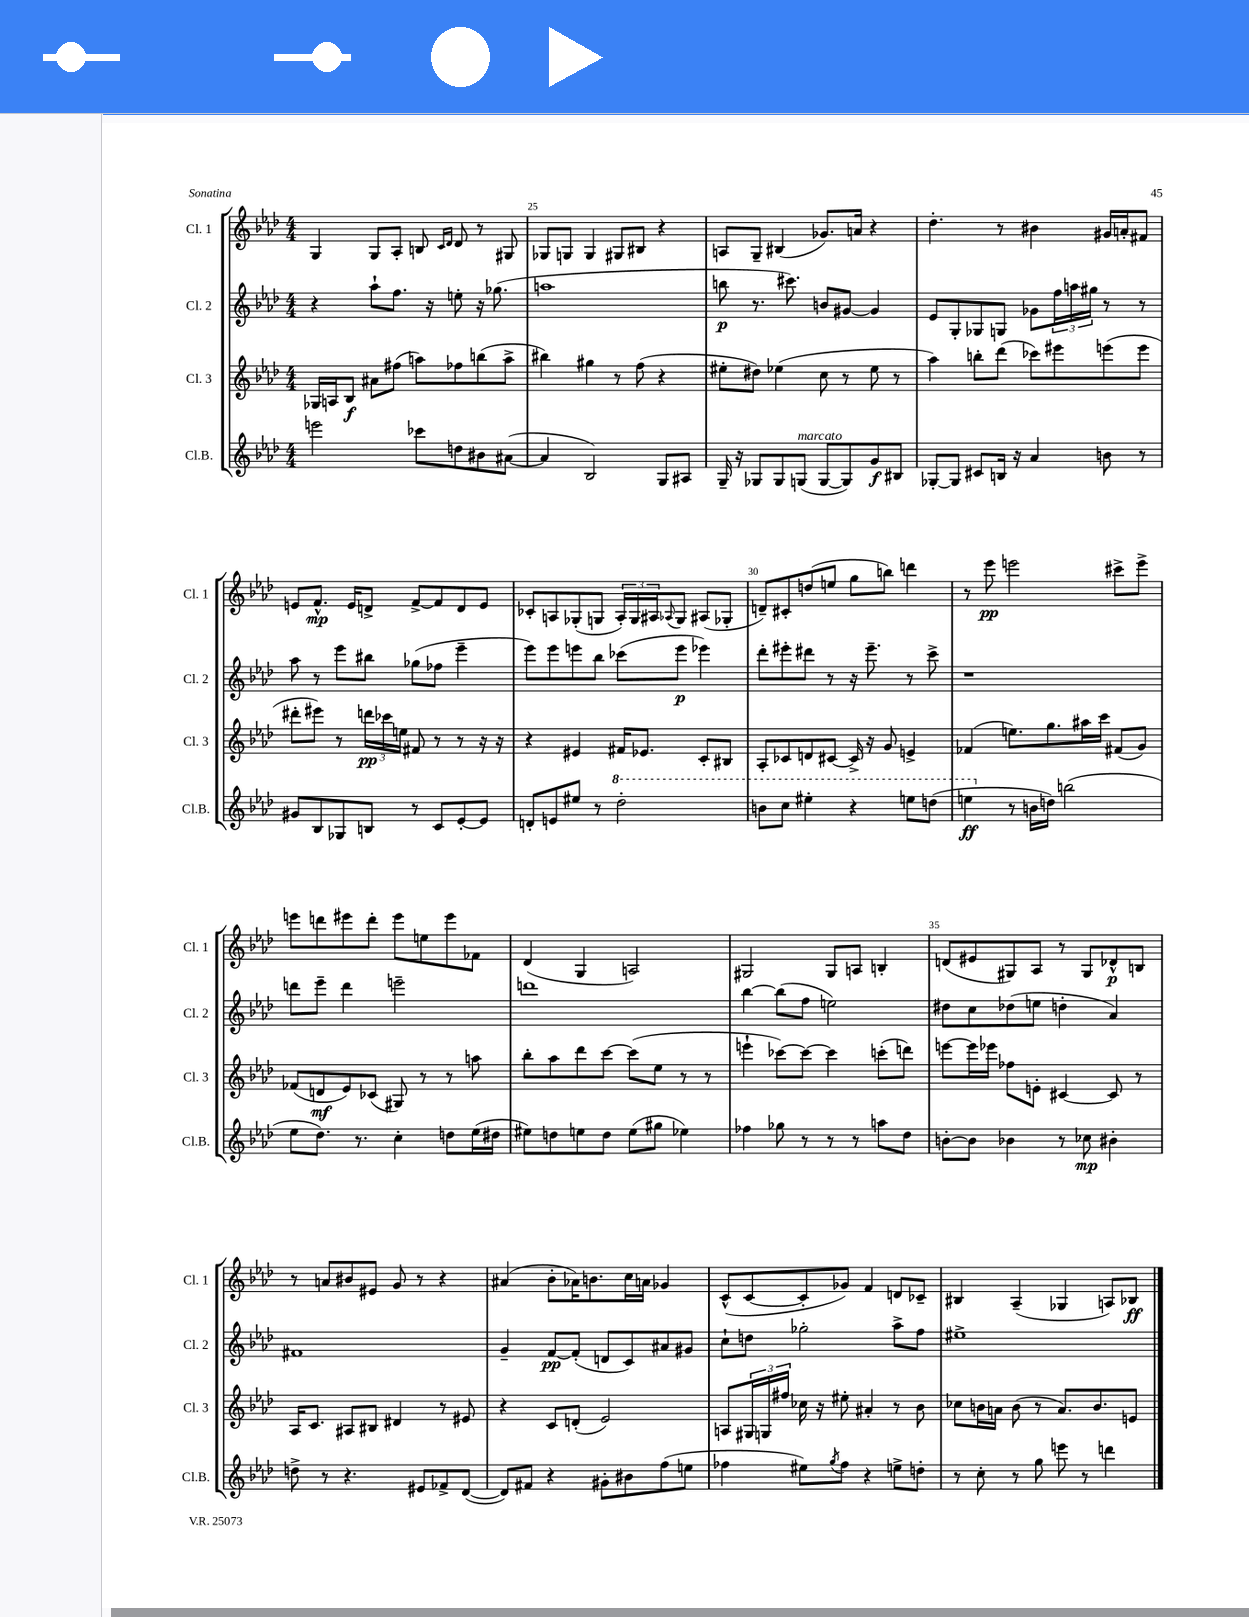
<<
\new StaffGroup <<
\new Staff = "s0" \with { instrumentName = "Cl. 1" shortInstrumentName = "Cl. 1" } {
    \clef treble \key aes \major \numericTimeSignature \time 4/4
    g4 g8 aes8-. b8 \grace { c'16 des'16 } des'8 r8 gis8 |
    ges8 g8 g4 gis8 bis8 r4 |
    a8 g8-- bis4( ges'8.) a'16 r4 |
    des''4.-. r8 bis'4 gis'16 a'16-. fis'8 |
    e'8 f'8.-^\mp e'16 d'8-> f'8~-> f'8 d'8 e'8 |
    ces'8-. a8 ges8-.( g8 \tuplet 3/2 { a16-.) g16 ais16 } \appoggiatura { aes8 } g8 ais8( ges8-. |
    d'8--) cis'8-. d''8( e''8 g''8 b''8) d'''4 |
    r8 ees'''8\pp e'''2 cis'''8-> e'''8-> |
    e'''8 d'''8 eis'''8 d'''8-. eis'''8 e''8 eis'''8 fes'8 |
    des'4( g4 a2) |
    gis2 gis8 a8 b4-. |
    d'8( eis'8 gis8) aes8 r8 gis8 des'8-^\p b8 |
    r8 a'8 bis'8 eis'8 g'8 r8 r4 |
    ais'4( bes'8-. aes'16) b'8. c''16 a'16 ges'4 |
    c'8-^( c'8~ c'8-. ges'8) f'4 d'8 ces'8-- |
    bis4 aes4--( ges4 a8) bes8\ff \bar "|." |
}
\new Staff = "s1" \with { instrumentName = "Cl. 2" shortInstrumentName = "Cl. 2" } {
    \clef treble \key aes \major \numericTimeSignature \time 4/4
    r4 aes''8-! f''8. r16 e''8-. r16 ges''8.( |
    a''1 |
    b''8\p r8. cis'''8.) b'8 gis'8~ gis'4 |
    ees'8 g8-. ges8 g8 ges'8 \tuplet 3/2 { f''16 a''16 gis''16 } r8 r8 |
    aes''8 r8 ees'''8 bis''8 ges''8( fes''8 ees'''4-- |
    ees'''8) ees'''8 e'''8 bes''8 ces'''8( e'''8\p ees'''4) |
    des'''8-. eis'''8-. dis'''8 r8 r16 eis'''8.-- r8 c'''8-> |
    r1 |
    d'''8 ees'''8-- d'''4 e'''2-- |
    d'''1 |
    bes''4~ bes''8( f''8 e''2) |
    dis''8 c''8 des''8( e''8 d''4-. aes'4) |
    fis'1 |
    g'4-- f'8~\pp f'8-.( d'8 c'8) ais'8 gis'8 |
    c''8-! d''8 ges''2-. aes''8-> f''8 |
    eis''1-> \bar "|." |
}
\new Staff = "s2" \with { instrumentName = "Cl. 3" shortInstrumentName = "Cl. 3" } {
    \clef treble \key aes \major \numericTimeSignature \time 4/4
    ges16 a16 bes8\f ais'8 fis''8( a''8) fes''8 b''8( a''8-> |
    bis''4) gis''4 r8 f''8( r4 |
    eis''8-. dis''8) ees''4( c''8 r8 ees''8 r8 |
    aes''4) b''8-. des'''8( ces'''8) eis'''8 e'''8( e'''8 |
    dis'''8-. eis'''8) r8 \tuplet 3/2 { d'''16\pp ces'''16 e''16 } fis'8 r8 r8 r16 r16 |
    r4 eis'4 fis'16 ees'8. c'8-. bis8 |
    aes8-. ces'8 d'8 cis'8~ cis'16-> r16 g'8 e'4-> |
    fes'4( e''8.) g''8. ais''16 c'''16 fis'8( g'8) |
    fes'8( d'8\mf ees'8) ces'8( gis8) r8 r8 a''8 |
    bes''8-. aes''8 des'''8 c'''8~ c'''8( ees''8 r8 r8 |
    e'''4-! ces'''8~) ces'''8~ ces'''4 c'''8-.( d'''8) |
    e'''8~ e'''16 ees'''16 fes''8 e'8-. cis'4~ cis'8 r8 |
    aes16 c'8. ais8 bis8 dis'4 r8 eis'8 |
    r4 c'8 d'8-.( ees'2) |
    a8 \tuplet 3/2 { gis16 g16 fis''16 } ces''16 r16 eis''8-. ais'4-. r8 bes'8 |
    ces''8 b'16 a'16 b'8( r8 a'8.) b'8. e'8 \bar "|." |
}
\new Staff = "s3" \with { instrumentName = "Cl.B." shortInstrumentName = "Cl.B." } {
    \clef treble \key aes \major \numericTimeSignature \time 4/4
    e'''2 ces'''8 d''8 bis'8 ais'8~( |
    ais'4 bes2) g8 ais8 |
    g16-- r16 ges8 ges8 g8^\markup { \italic "marcato" }( g8~ g8) g'8\f bis8 |
    ges8~-. ges8 cis'8 b16 r16 aes'4 b'8 r8 |
    gis'8 bes8 ges8 b8 r8 c'8 ees'8~-. ees'8 |
    d'8-. e'8 eis''8 r8 \ottava #1 des'''2-. |
    b''8 c'''8 eis'''4-. r4 e'''8 d'''8( |
    e'''4\ff \ottava #0 r8 b'16 d''16) b''2( |
    ees''8 des''8.) r8. c''4-. d''8 ees''16( dis''16 |
    eis''8) d''8 e''8 d''8 e''8( gis''8 ees''4) |
    fes''4 ges''8 r8 r8 r8 a''8 des''8 |
    b'8~-. b'8 bes'4 r8 ces''8\mp bis'4-. |
    d''8-> r8 r4. eis'8 fes'8-> des'8~( |
    des'8) fis'8 r4 gis'8-. bis'8 f''8( e''8 |
    fes''4 eis''8) \acciaccatura { g''8 } fes''8 r4 e''8-> d''8-. |
    r8 c''8-. r8 g''8 e'''8 r8 d'''4 \bar "|." |
}
>>
>>
\layout { \context { \Score currentBarNumber = #24 \override BarNumber.break-visibility = ##(#f #t #t) barNumberVisibility = #(every-nth-bar-number-visible 5) } }
